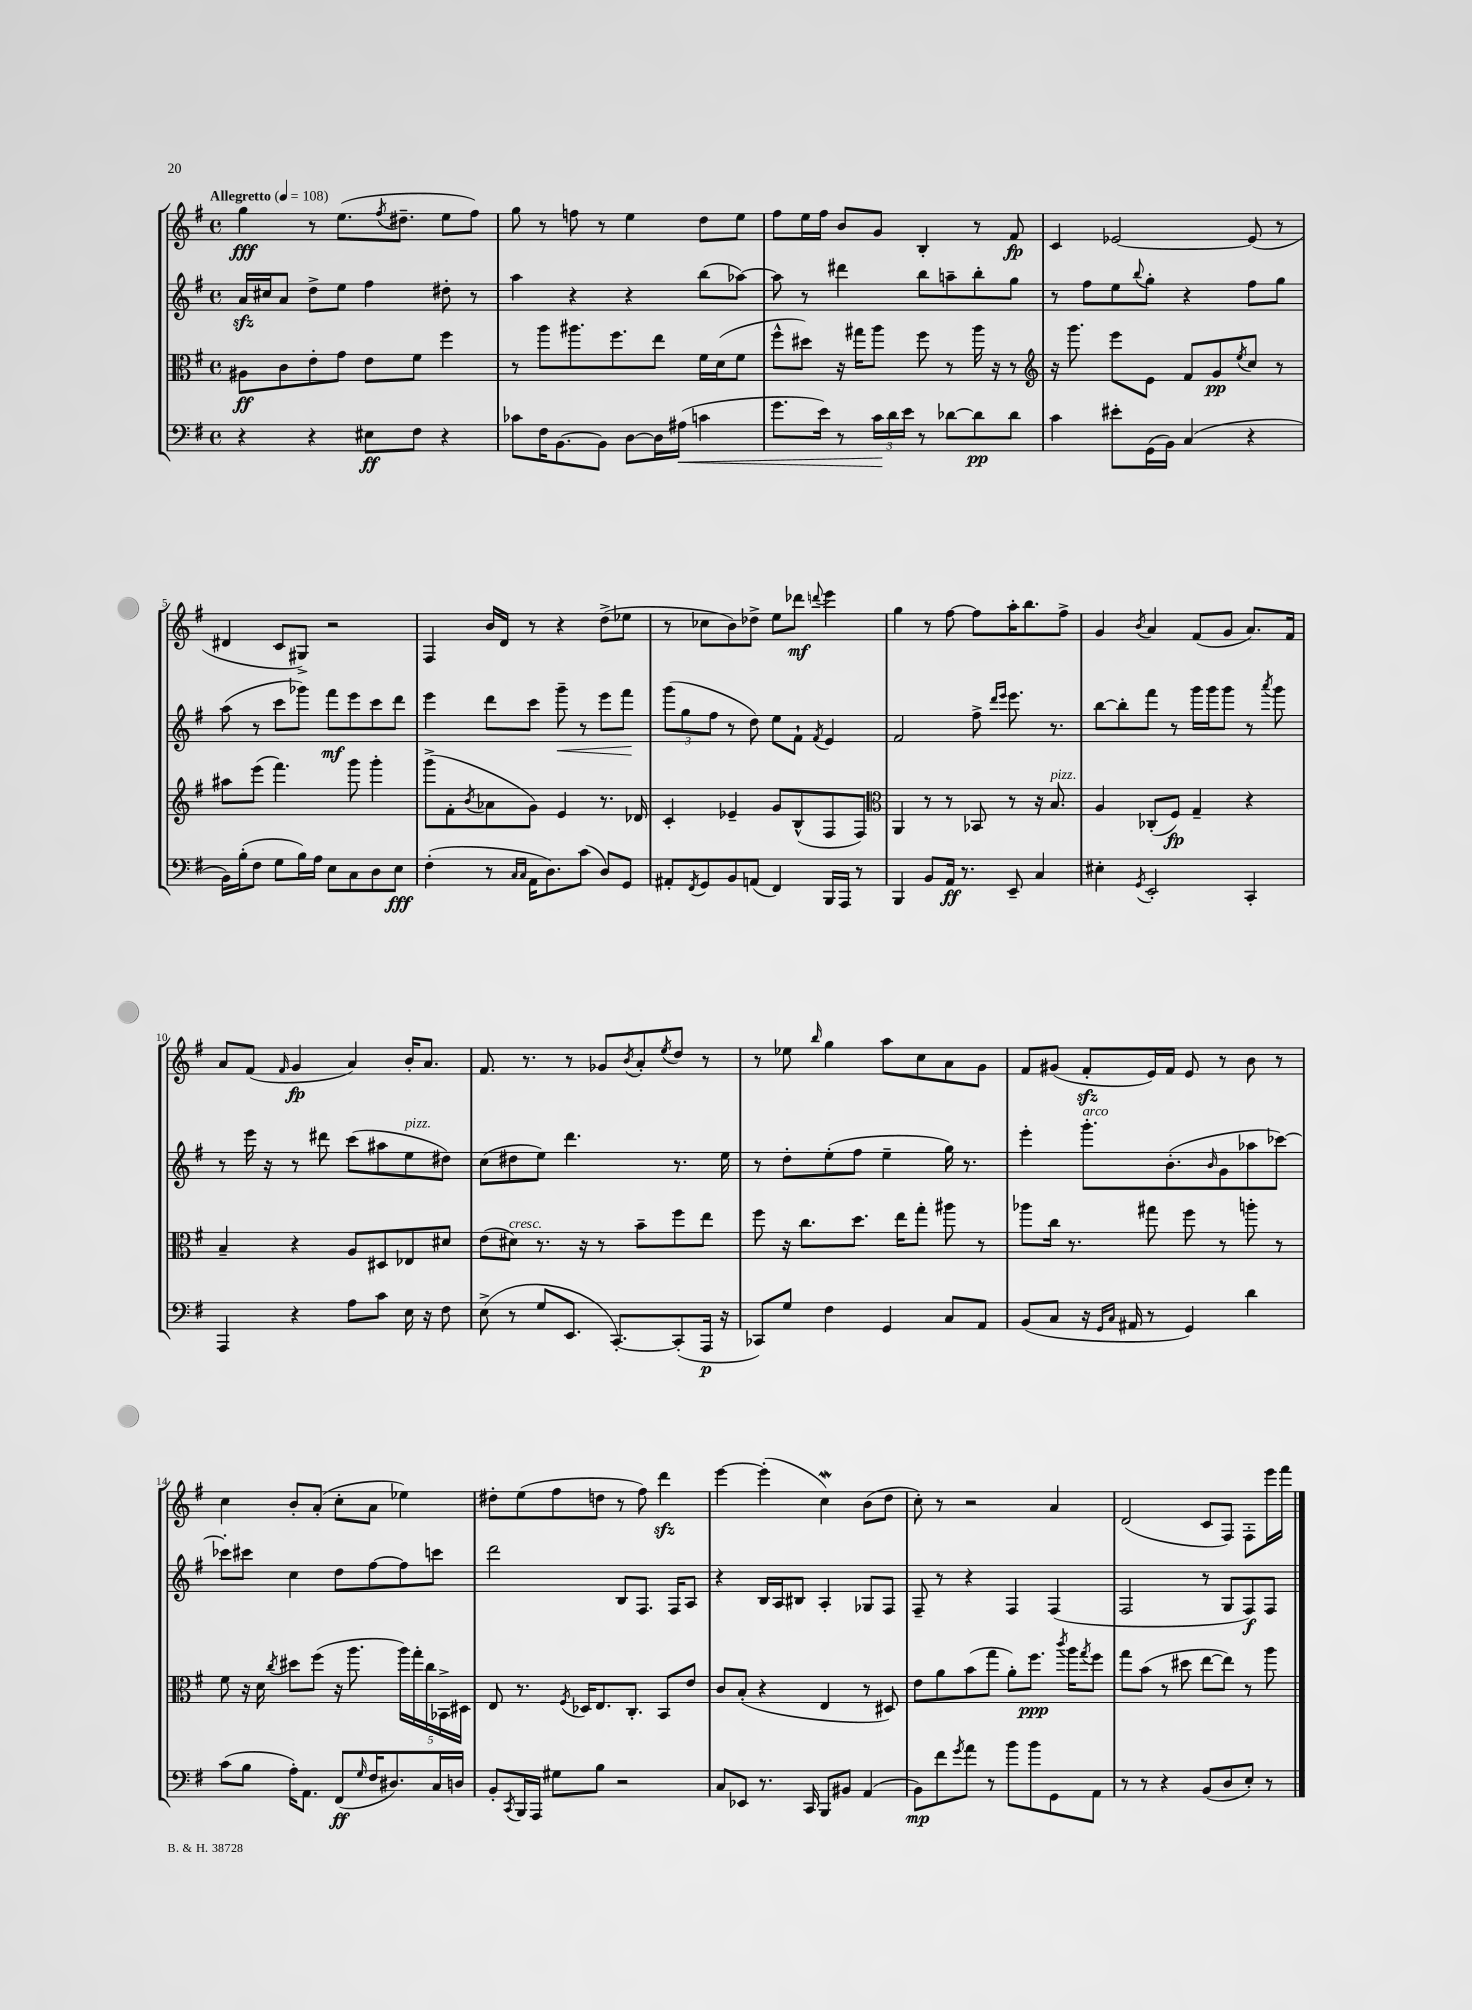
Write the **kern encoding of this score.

**kern	**kern	**kern	**kern
*staff4	*staff3	*staff2	*staff1
*clefF4	*clefC3	*clefG2	*clefG2
*k[f#]	*k[f#]	*k[f#]	*k[f#]
*M4/4	*M4/4	*M4/4	*M4/4
*met(c)	*met(c)	*met(c)	*met(c)
*MM108	*MM108	*MM108	*MM108
4r	8A#\L	16a/LL	4gg\
.	.	16cc#/J	.
.	8c\	8a/J	.
4r	8e'\	8dd^\L	8r
.	8g\J	8ee\J	(8.ee\L
8E#\L	8e\L	4ff#\	.
.	.	.	8qff#/
.	.	.	8.dd#~\J
8F#\J	8f#\J	.	.
4r	4ff#\	8dd#'\	8ee\L
.	.	8r	8ff#\J)
=	=	=	=
8c-\L	8r	4aa\	8gg\
16F#\K	8aa\L	.	8r
[8.BB\	.	.	.
.	8.aa#\	4r	8ff\
8BB\]J	.	.	8r
.	8.ff#\	.	.
[8D\L	.	4r	4ee\
16D\]L	8ee\J	.	.
(16A#\JJ	.	.	.
4c\	16f#\LL	(8bb\L	8dd\L
.	(16d\J	.	.
.	8f#\J	[8aa-\J)	8ee\J
=	=	=	=
8.g\L	8ff#^^\L	8aa-\]	8ff#\L
.	8dd#\J)	8r	16ee\L
16e\Jk)	.	.	16ff#\JJ
8r	16r	4ddd#\	8b/L
.	16gg#\LK	.	.
24c\LL	8aa\J	.	8g/J
24d\	.	.	.
24e\JJ	.	.	.
8r	8ff#\	8bb\L	4B'/
[8d-\L	8r	8aa~\	.
8d-\]	16aa\	8bb'\	8r
.	16r	.	.
8d-\J	8r	8gg\J	8f#/
=	=	=	=
*	*clefG2	*	*
4c\	16r	8r	4c/
.	8.ggg\	.	.
.	.	8ff#\L	.
8e#'\L	8eee\L	8ee\	[2e-/
.	.	8qqbb/	.
(16GG\L	8e\J	8gg'\J	.
16BB\JJ)	.	.	.
(4C/	8f#/L	4r	.
.	8g/	.	.
.	8qee/	.	.
4r	8cc/J	8ff#\L	(8e-/]
.	8r	8gg\J	8r
=	=	=	=
16BB\LL)	8aa#\L	(8aa\	4d#/
(16B'\J	.	.	.
8F#\J	(8eee\J	8r	.
8G\L	4.fff#\)	8ccc\L	8c/L
16B\L)	.	8ggg-\J)	8G#^/J)
16A\JJ	.	.	.
8E\L	.	8fff#\L	2r
8C\	8ggg\	8eee\	.
8D\	4ggg'\	8ccc\	.
8E\J	.	8ddd\J	.
=	=	=	=
(4F#'\	(8ggg^\L	4eee\	4F#/
.	8f#'\	.	.
.	8qb/	.	.
8r	8a-\	8ddd\L	16b/LL
.	.	.	16d/JJ
16qqC/LL	.	.	.
16qqC/JJ	.	.	.
16AA\LK	8g\J)	8ccc\J	8r
8.D\)	.	.	.
.	4e/	8ggg~\	4r
(8c\J	.	8r	.
8D/L)	8.r	8eee\L	(8dd^\L
8GG/J	.	8fff#\J	8ee-\J
.	16d-/	.	.
=	=	=	=
8AA#'/L	4c'/	(12ggg\L	8r
.	.	12gg\	.
8qFF#/	.	.	.
8GG/	.	.	8cc-\L
.	.	12ff#\J	.
8BB/	4e-~/	8r	8b\)
(8AA/J	.	8dd\)	8dd-^\J
4FF#/)	8g/L	8ee\L	8ee\L
.	(8B^^/	8f#`\J	8ddd-\J
.	.	8qf#/	8qqddd/
16BBB/LL	8F#/	4e/	4eee\
16AAA/JJ	.	.	.
8r	8F#/J)	.	.
=	=	=	=
*	*clefC3	*	*
4BBB/	4AA/	2f#/	4gg\
8BB/L	8r	.	8r
16AA/Jk	8r	.	[8ff#\
8.r	.	.	.
.	8BB-/	8ff#^\	8ff#\]L
.	.	16qqddd/LL	.
.	.	16qqeee/JJ	.
8EE~/	8r	8.eee\	16aa'\K
.	.	.	8.bb\
4C/	16r	.	.
.	8.B/	8.r	.
.	.	.	8ff#^\J
=	=	=	=
4E#'\	4A/	[8bb\L	4g/
.	.	8bb'\]	.
8qGG/	.	.	8qb/
2EE'/	(8C-'/L	8fff#\J	4a/
.	8F#/J)	8r	.
.	4G~/	16ggg\LL	(8f#/L
.	.	16ggg\J	.
.	.	8ggg\J	8g/J
4CC'/	4r	8r	8.a/L)
.	.	8qaaa/	.
.	.	8ggg\	.
.	.	.	16f#/Jk
=	=	=	=
4AAA/	4B~/	8r	8a/L
.	.	16eee\	(8f#/J
.	.	16r	.
.	.	.	16qqf#/
4r	4r	8r	4g/
.	.	8ddd#\	.
8A\L	8A/L	(8ccc\L	4a/)
8c\J	8D#/	8aa#\	.
16E\	8E-/	8ee\	16b'/LK
16r	.	.	8.a/J
8F#\	8d#/J	8dd#\J)	.
=	=	=	=
(8E^\	(8e\L	(8cc\L	8.f#/
8r	8d#\J)	8dd#\	.
.	.	.	8.r
8G/L	8.r	8ee\J)	.
8.EE/J	.	4.ddd\	8r
.	16r	.	.
.	8r	.	8g-/L
[8.CC'/L)	.	.	.
.	.	.	8qb/
.	8b~\L	.	8a'/
.	.	.	8qee/
(8CC'/]	8ff#\	8.r	8dd/J
16AAA/Jk	8ee\J	.	8r
16r	.	16ee\	.
=	=	=	=
8CC-/L)	8ff#\	8r	8r
8G/J	16r	8dd'\L	8ee-\
.	8.cc\L	.	.
.	.	.	16qqbb/
4F#\	.	(8ee'\	4gg\
.	8.dd\J	8ff#\J	.
4GG/	.	4ee~\	8aa\L
.	16ee\LK	.	.
.	8gg'\J	.	8cc\
8C/L	8aa#\	16gg\)	8a\
.	.	8.r	.
8AA/J	8r	.	8g\J
=	=	=	=
(8BB/L	8aa-\L	4eee'\	8f#/L
8C/J	16cc\Jk	.	(8g#/J
.	8.r	.	.
16r	.	8.ggg'\L	8f#'/L
16qqGG/LL	.	.	.
16qqC/JJ	.	.	.
16AA#/	.	.	.
8r	8gg#\	.	16e/L)
.	.	(8.b'\	16f#/JJ
4GG/)	8ff#\	.	8e/
.	.	16qqb/	.
.	8r	8g\	8r
4d\	8aa'\	8aa-\	8b\
.	8r	[8ccc-\J)	8r
=	=	=	=
(8c\L	8f#\	8ccc-'\]L	4cc\
8B\J	16r	8ccc#\J	.
.	16d\	.	.
.	8qcc/	.	.
16A'\LK)	8dd#\L	4cc\	8b'/L
8.AA\J	.	.	.
.	(8ff#\J	.	(8a'/J
(8FF#/L	16r	8dd\L	8cc'\L
.	8.aa\	.	.
16qqG/	.	.	.
16F#/K	.	[8ff#\	8a\J
8.D#/)	.	.	.
.	20aa\LL)	8ff#\]	4ee-\)
.	20gg'\	.	.
.	20cc\	.	.
16C/L	.	8ccc\J	.
.	20BB-^\	.	.
16D/JJ	.	.	.
.	20D#\JJ	.	.
=	=	=	=
8BB'/L	8E/	2ddd\	8dd#'\L
8qCC/	.	.	.
16BBB/L	8.r	.	(8ee\
16AAA/JJ	.	.	.
8G#\L	.	.	8ff#\
.	8qF#/	.	.
.	16D-/LK	.	.
8B\J	8.E/	.	8dd\J
2r	.	8B/L	8r
.	8.C'/J	.	.
.	.	8.F#/J	8ff#\)
.	8BB/L	.	4ddd\
.	.	16F#/LK	.
.	8e/J	8A/J	.
=	=	=	=
8C/L	8c/L	4r	[4eee\
8EE-/J	(8B'/J	.	.
8.r	4r	16B/LL	(4eee'\]
.	.	16A/J	.
.	.	8B#/J	.
16CC/	.	.	.
8BBB/L	4E/	4A'/	4cc\)
8BB#/J	.	.	.
(4AA/	8r	8G-/L	(8b\L
.	8D#/)	8F#/J	8dd\J
=	=	=	=
8BB\L)	8e\L	8F#~/	8cc'\)
8f#\	8a\	8r	8r
8qg/	.	.	.
8a\J	(8b\	4r	2r
8r	8gg\J	.	.
8b\L	8a'\L)	4F#/	.
8b\	8.ff#\J	.	.
8GG\	.	(4F#/	4a/
.	8qccc/	.	.
.	16aa\LK	.	.
.	8qgg/	.	.
8AA\J	8ff#\J	.	.
=	=	=	=
8r	8gg\L	2F#/	(2d/
8r	(8b\J	.	.
4r	8r	.	.
.	8dd#\	.	.
(8BB/L	[8ee\L	8r	8c/L
8D/	8ee\]J)	8G/L	8F#/J)
8E'/J)	8r	8F#/)	8F#'\L
8r	8aa\	8F#/J	16eee\L
.	.	.	16fff#\JJ
==	==	==	==
*-	*-	*-	*-
